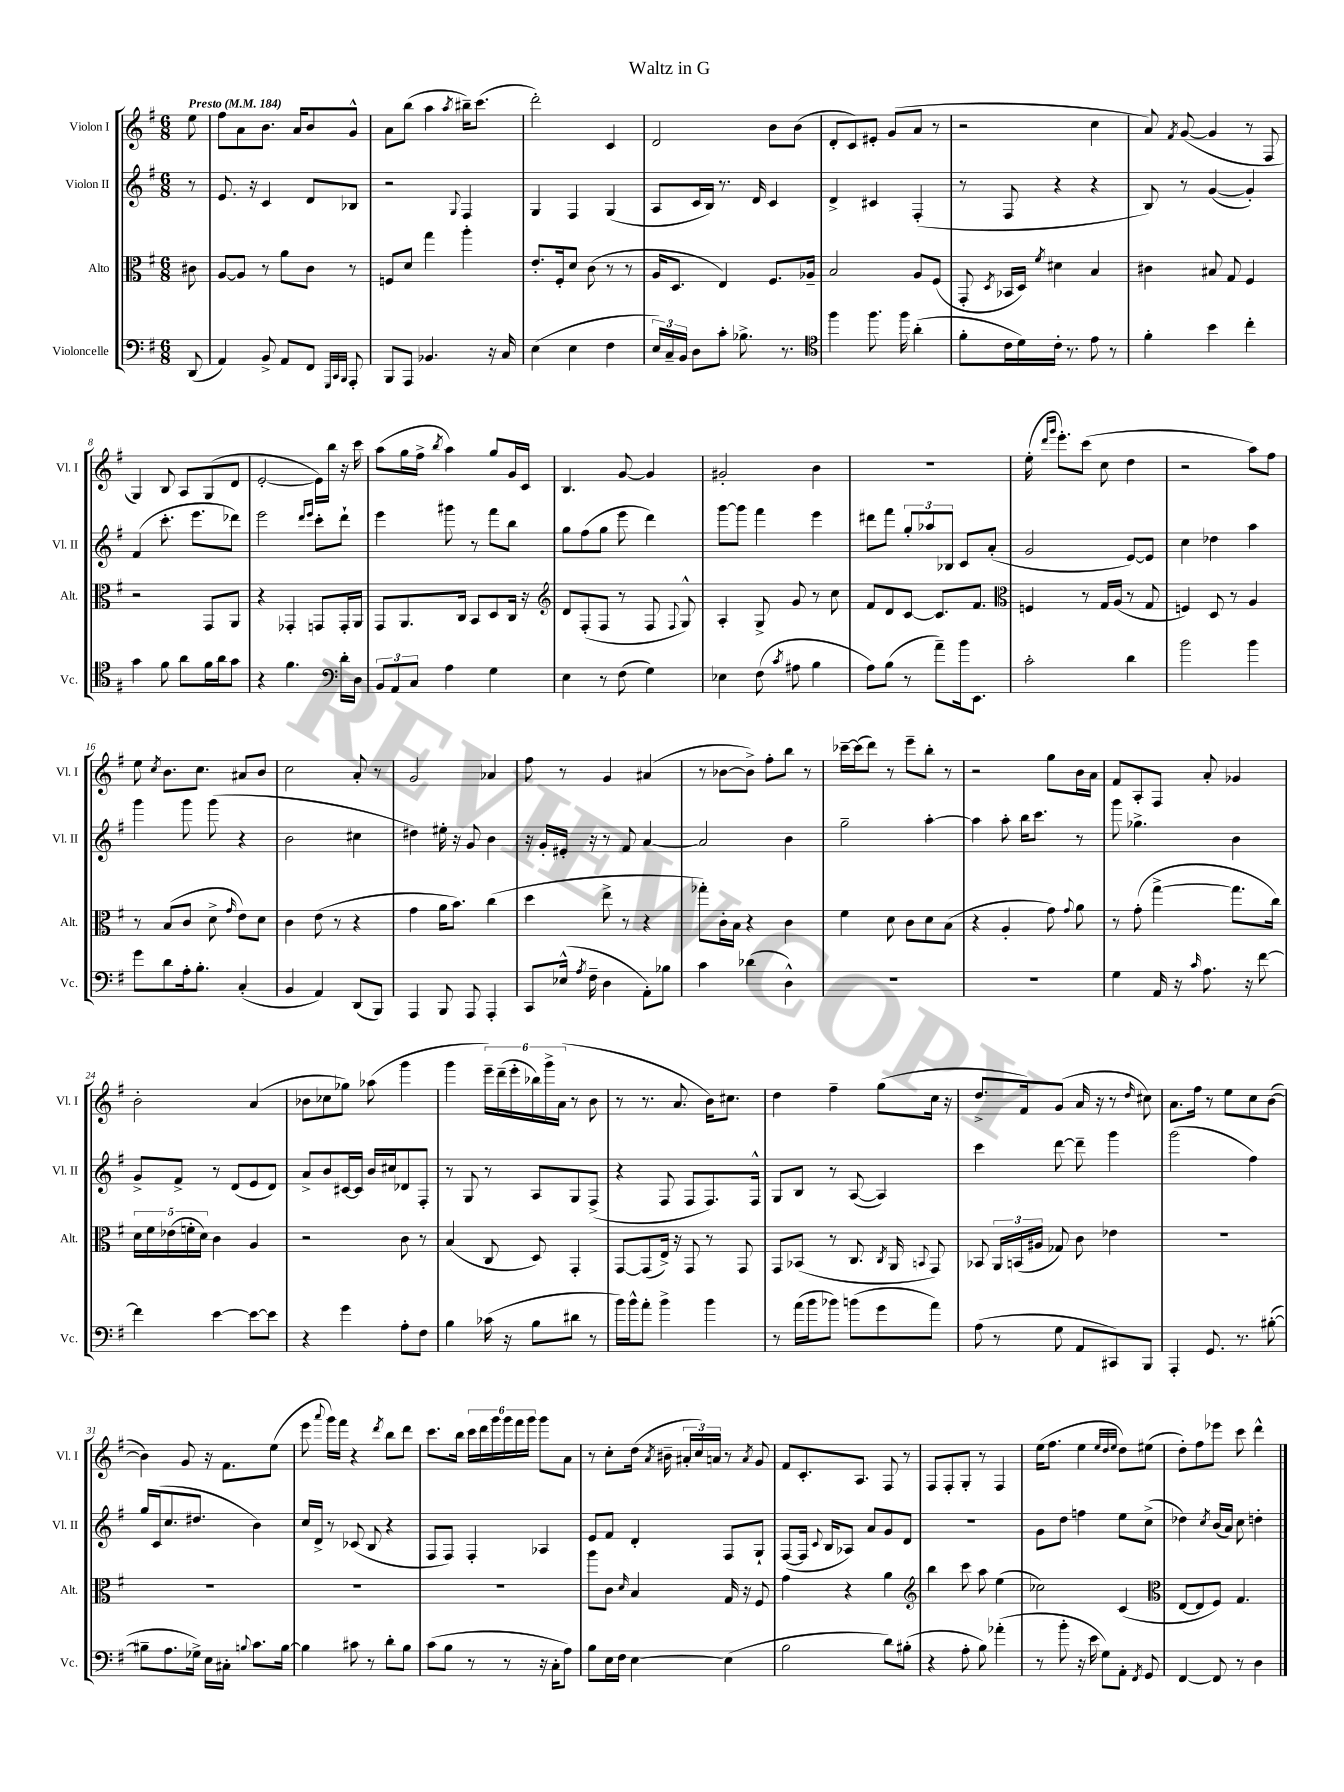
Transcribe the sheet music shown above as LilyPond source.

\header { title = "Waltz in G" }
<<
\new StaffGroup <<
\new Staff = "s0" \with { instrumentName = "Violon I" shortInstrumentName = "Vl. I" } {
    \clef treble \key g \major \numericTimeSignature \time 6/8 \partial 8 \tempo "Presto" 4 = 184
    \autoBeamOff e''8 |
    fis''8[ a'8 b'8.] a'16[ b'8 g'8]-^ |
    a'8[ b''8]( a''4 \acciaccatura { a''8 } bis''16[--) c'''8.]( |
    d'''2-.) c'4 |
    d'2 b'8[ b'8]( |
    d'8[-. c'8) eis'8]-. g'8[( a'8] r8 |
    r2 c''4 |
    a'8) \acciaccatura { fis'8 } g'8~( g'4 r8 fis8 |
    g4) b8 a8[ g8( d'8] |
    e'2~-. e'16[) b''16] r16 c'''16 |
    a''8[( g''16 fis''16]-> \acciaccatura { b''8 } a''4) g''8[ g'16 c'16] |
    b4. g'8~ g'4 |
    gis'2-. b'4 |
    R2. |
    e''16-.( \grace { d'''16[ g'''16] } e'''8.[-.) c'''8]( c''8 d''4 |
    r2 a''8[) fis''8] |
    e''8 \acciaccatura { c''8 } b'8.[ c''8.] ais'8[ b'8] |
    c''2 a'8-. r8 |
    g'2 aes'4 |
    fis''8 r8 g'4 ais'4( |
    r8 bes'8[~ bes'8]->) fis''8[-. b''8] r8 |
    ces'''16[~-- ces'''16( d'''8]) r8 e'''8[-- b''8]-. r8 |
    r2 g''8[ b'16 a'16] |
    fis'8[ a8-. fis8] a'8-. ges'4 |
    b'2-. a'4( |
    bes'8[ ces''8 ges''8]) aes''8( g'''4 |
    g'''4 \tuplet 6/4 { e'''16[--) d'''16--( e'''16-. bes''16) g'''16-> a'16]( } r8 b'8 |
    r8 r8. a'8. b'16[) cis''8.] |
    d''4 fis''4-- g''8[( c''16] r16 |
    d''8.[-> fis'16) g'8]( a'16 r16 r8 \grace { d''16 } cis''8) |
    a'8.[ fis''16] r8 e''8[ c''8 b'8]~( |
    b'4) g'8 r16 fis'8.[ e''8]( |
    e'''8 \appoggiatura { a'''8 } g'''16[) fis'''16] r4 \acciaccatura { d'''8 } b''8[ d'''8] |
    c'''8.[ b''16] \tuplet 6/4 { c'''16[ d'''16 g'''16 g'''16 fis'''16 g'''16] } g'''8[ a'8] |
    r8 c''8[-. d''16]( \acciaccatura { a'8 } bis'16-- \tuplet 3/2 { ais'16[-. c''16) a'16] } r8 \acciaccatura { a'8 } g'8 |
    fis'8[ c'8.-. a8.] fis8 r8 |
    fis8[ fis8-. g8]-. r8 fis4 |
    e''16[( fis''8.] e''4 \grace { e''32[ d''32 e''32] } d''8[) eis''8]( |
    d''8[-.) fis''8 ees'''8] c'''8 d'''4-^ \bar "|." |
}
\new Staff = "s1" \with { instrumentName = "Violon II" shortInstrumentName = "Vl. II" } {
    \clef treble \key g \major \numericTimeSignature \time 6/8 \partial 8
    \autoBeamOff r8 |
    e'8. r16 c'4 d'8[ bes8] |
    r2 \appoggiatura { g8 } fis4 |
    g4 fis4 g4( |
    a8[ c'16 b16]) r8. d'16 c'4 |
    d'4-> cis'4 fis4-.( |
    r8 fis8 r4 r4 |
    b8) r8 g'4~( g'4-.) |
    fis'4( c'''8.-. e'''8.[ des'''8]) |
    e'''2 \grace { d'''16[ e'''16] } c'''8[-. d'''8]-! |
    e'''4 gis'''8 r8 fis'''8[ b''8] |
    g''8[ fis''8( g''8] e'''8 d'''4) |
    g'''8[~ g'''8] fis'''4 e'''4 |
    dis'''8[ fis'''8] \tuplet 3/2 { g''8[-. aes''8 bes8] } c'8[ a'8]-.( |
    g'2 e'8[~) e'8] |
    c''4 des''4 a''4 |
    g'''4 g'''8 g'''8( r4 |
    b'2 cis''4 |
    dis''4) eis''16-. r16 g'8 b'4 |
    r16 g'16[-. eis'16]-. r16 r8 fis'8 a'4~ |
    a'2 b'4 |
    g''2-- a''4~-. |
    a''4 a''8-. b''16[ c'''8.] r8 |
    g'''8 ges''4.-> b'4 |
    g'8[-> fis'8]-> r8 d'8[( e'8 d'8]) |
    a'8[-> b'8 cis'16~ cis'16] b'16[ cis''16 des'8 fis8]-. |
    r8 g8 r8 a8[ g8 fis8]->( |
    r4 fis8 fis8[ fis8.) fis16]-^ |
    g8[ b8] r8 a8~( a4) |
    c'''4 d'''8~ d'''8-- g'''4 |
    g'''2( fis''4) |
    g''16[ c'16( c''8. dis''8.] b'4) |
    c''16[ d'16]-> r8 ces'8( b8 r4 |
    fis8[ fis8]) fis4-. aes4 |
    e'8[ fis'8] d'4-. fis8[ g8]-! |
    fis8[~( fis16] \appoggiatura { c'8 } b16[ aes8]) a'8[ g'8 d'8] |
    R2. |
    g'8[ d''8] f''4 e''8[ c''8]->( |
    des''4) \acciaccatura { c''8 } b'16[( a'16]) c''8 d''4-. \bar "|." |
}
\new Staff = "s2" \with { instrumentName = "Alto" shortInstrumentName = "Alt." } {
    \clef alto \key g \major \numericTimeSignature \time 6/8 \partial 8
    \autoBeamOff cis'8 |
    a8[~ a8] r8 a'8[ c'8] r8 |
    f8[ d'8] g''4 a''4-. |
    e'8.[-. fis16-. d'8] c'8( r8 r8 |
    a16[ d8.] e4) fis8.[ aes16]-- |
    b2 a8[ fis8]( |
    g,8-. \acciaccatura { d8 } bes,16[ d16]) \acciaccatura { fis'8 } dis'4 b4 |
    cis'4 bis8 g8 fis4 |
    r2 g,8[ a,8] |
    r4 ges,4-. g,8[ g,16-. a,16] |
    g,8[ a,8. c16] b,8[ d8 c16] r16 |
    \clef treble d'8[ fis8-.( fis8] r8 fis8 \appoggiatura { fis8 } g8-^) |
    a4-. g8-> g'8 r8 c''8 |
    fis'8[ d'8 c'8]~ c'8.[ fis'8.] |
    \clef alto f4 r8 g16[ a16]( r8 g8 |
    f4) d8 r8 a4 |
    r8 b8[( c'8] d'8-> \grace { g'16 } e'8[) d'8] |
    c'4 e'8( r8 r4 |
    g'4 a'16[ b'8.]) c''4( |
    d''4 e''8-> r8 r4 |
    ges''8[-.) c'16-. b16] r4 c'4 |
    fis'4 d'8 c'8[ d'8 b8]( |
    r4 a4-. g'8) \appoggiatura { g'8 } a'8 |
    r8 g'8-.( g''4~-> g''8.[ c''16]) |
    \tuplet 5/4 { d'16[ fis'16 ees'16( f'16-. d'16]) } c'4 a4 |
    r2 c'8 r8 |
    b4( c8 d8) g,4-. |
    g,8[~ g,8( e16]->) r16 g,8 r8 g,8 |
    g,8[ bes,8]( r8 c8. \acciaccatura { c8 } a,16 \appoggiatura { b,8 } g,8) |
    bes,8 \tuplet 3/2 { a,16[ b,16( ais16] } ges8) c'8 ees'4 |
    R2. |
    R2. |
    R2. |
    R2. |
    a''8[ c'8] \grace { d'16 } b4 g16 r16 fis8 |
    g'4 r4 a'4 |
    \clef treble b''4 c'''8 a''8 e''4( |
    ces''2) c'4( |
    \clef alto e8[~ e8 fis8]) g4. \bar "|." |
}
\new Staff = "s3" \with { instrumentName = "Violoncelle" shortInstrumentName = "Vc." } {
    \clef bass \key g \major \numericTimeSignature \time 6/8 \partial 8
    \autoBeamOff d,8( |
    a,4) b,8-> a,8[ fis,8] \grace { g,,32[ c,32 b,,32] } a,,8-. |
    b,,8[ a,,8] bes,4. r16 c16 |
    e4( e4 fis4 |
    \tuplet 3/2 { e16[) c16-- b,16] } d8[ c'8]-. bes8.-> r8. |
    \clef tenor fis''4 fis''8. fis''16 a'4-.( |
    fis'8[-. c'16 d'16) c'16]-. r8. e'8 r8 |
    fis'4-. b'4 c''4-. |
    g'4 fis'8 a'8[ fis'16 a'16 g'8] |
    r4 fis'4. \clef bass d'16[-. d16] |
    \tuplet 3/2 { b,8[ a,8 c8] } a4 g4 |
    e4 r8 fis8( g4) |
    ees4 fis8( \acciaccatura { c'8 } ais8 b4 |
    a8[) b8]( r8 a'8[--) b'16 e,8.] |
    c'2-. d'4 |
    b'2 b'4 |
    g'8[ d'8 a16-. b8.]-. c4-.( |
    b,4 a,4) d,8[( b,,8]) |
    a,,4 b,,8 a,,8 a,,4-. |
    c,8[ ees16]-^( \acciaccatura { a8 } fis16-- d4 a,8[-.) bes8] |
    c'4 des'4( d4-^) |
    R2. |
    R2. |
    g4 a,16 r16 \grace { c'16 } a8. r16 fis'8~ |
    fis'4 e'4~ e'8[~ e'8] |
    r4 g'4 a8[-. fis8] |
    b4 ces'16( r16 b8[ dis'8] r8 |
    b'16[) b'16-^ a'8]-. b'4-> b'4 |
    r8 a'16[( b'16 bes'8]) b'8[( g'8 a'8]) |
    a8( r8 g8 a,8[ cis,8) b,,8] |
    a,,4-. g,8. r8. bis8~-.( |
    bis8[-- a8. ges16]->) e16[ cis16]-. \appoggiatura { b8 } c'8.[ b16]~ |
    b4 cis'8 r8 d'8[-. b8] |
    c'8[( b8] r8 r8 r16 c16[-. a8]) |
    b8[ e16 fis16] e4~ e4( |
    b2 d'8[) bis8]-.( |
    r4 a8-. b8) aes'4-.( |
    r8 b'8-. r16 e'16 g8[) a,8]-. \acciaccatura { fis,8 } g,8 |
    fis,4~ fis,8 r8 d4 \bar "|." |
}
>>
>>
